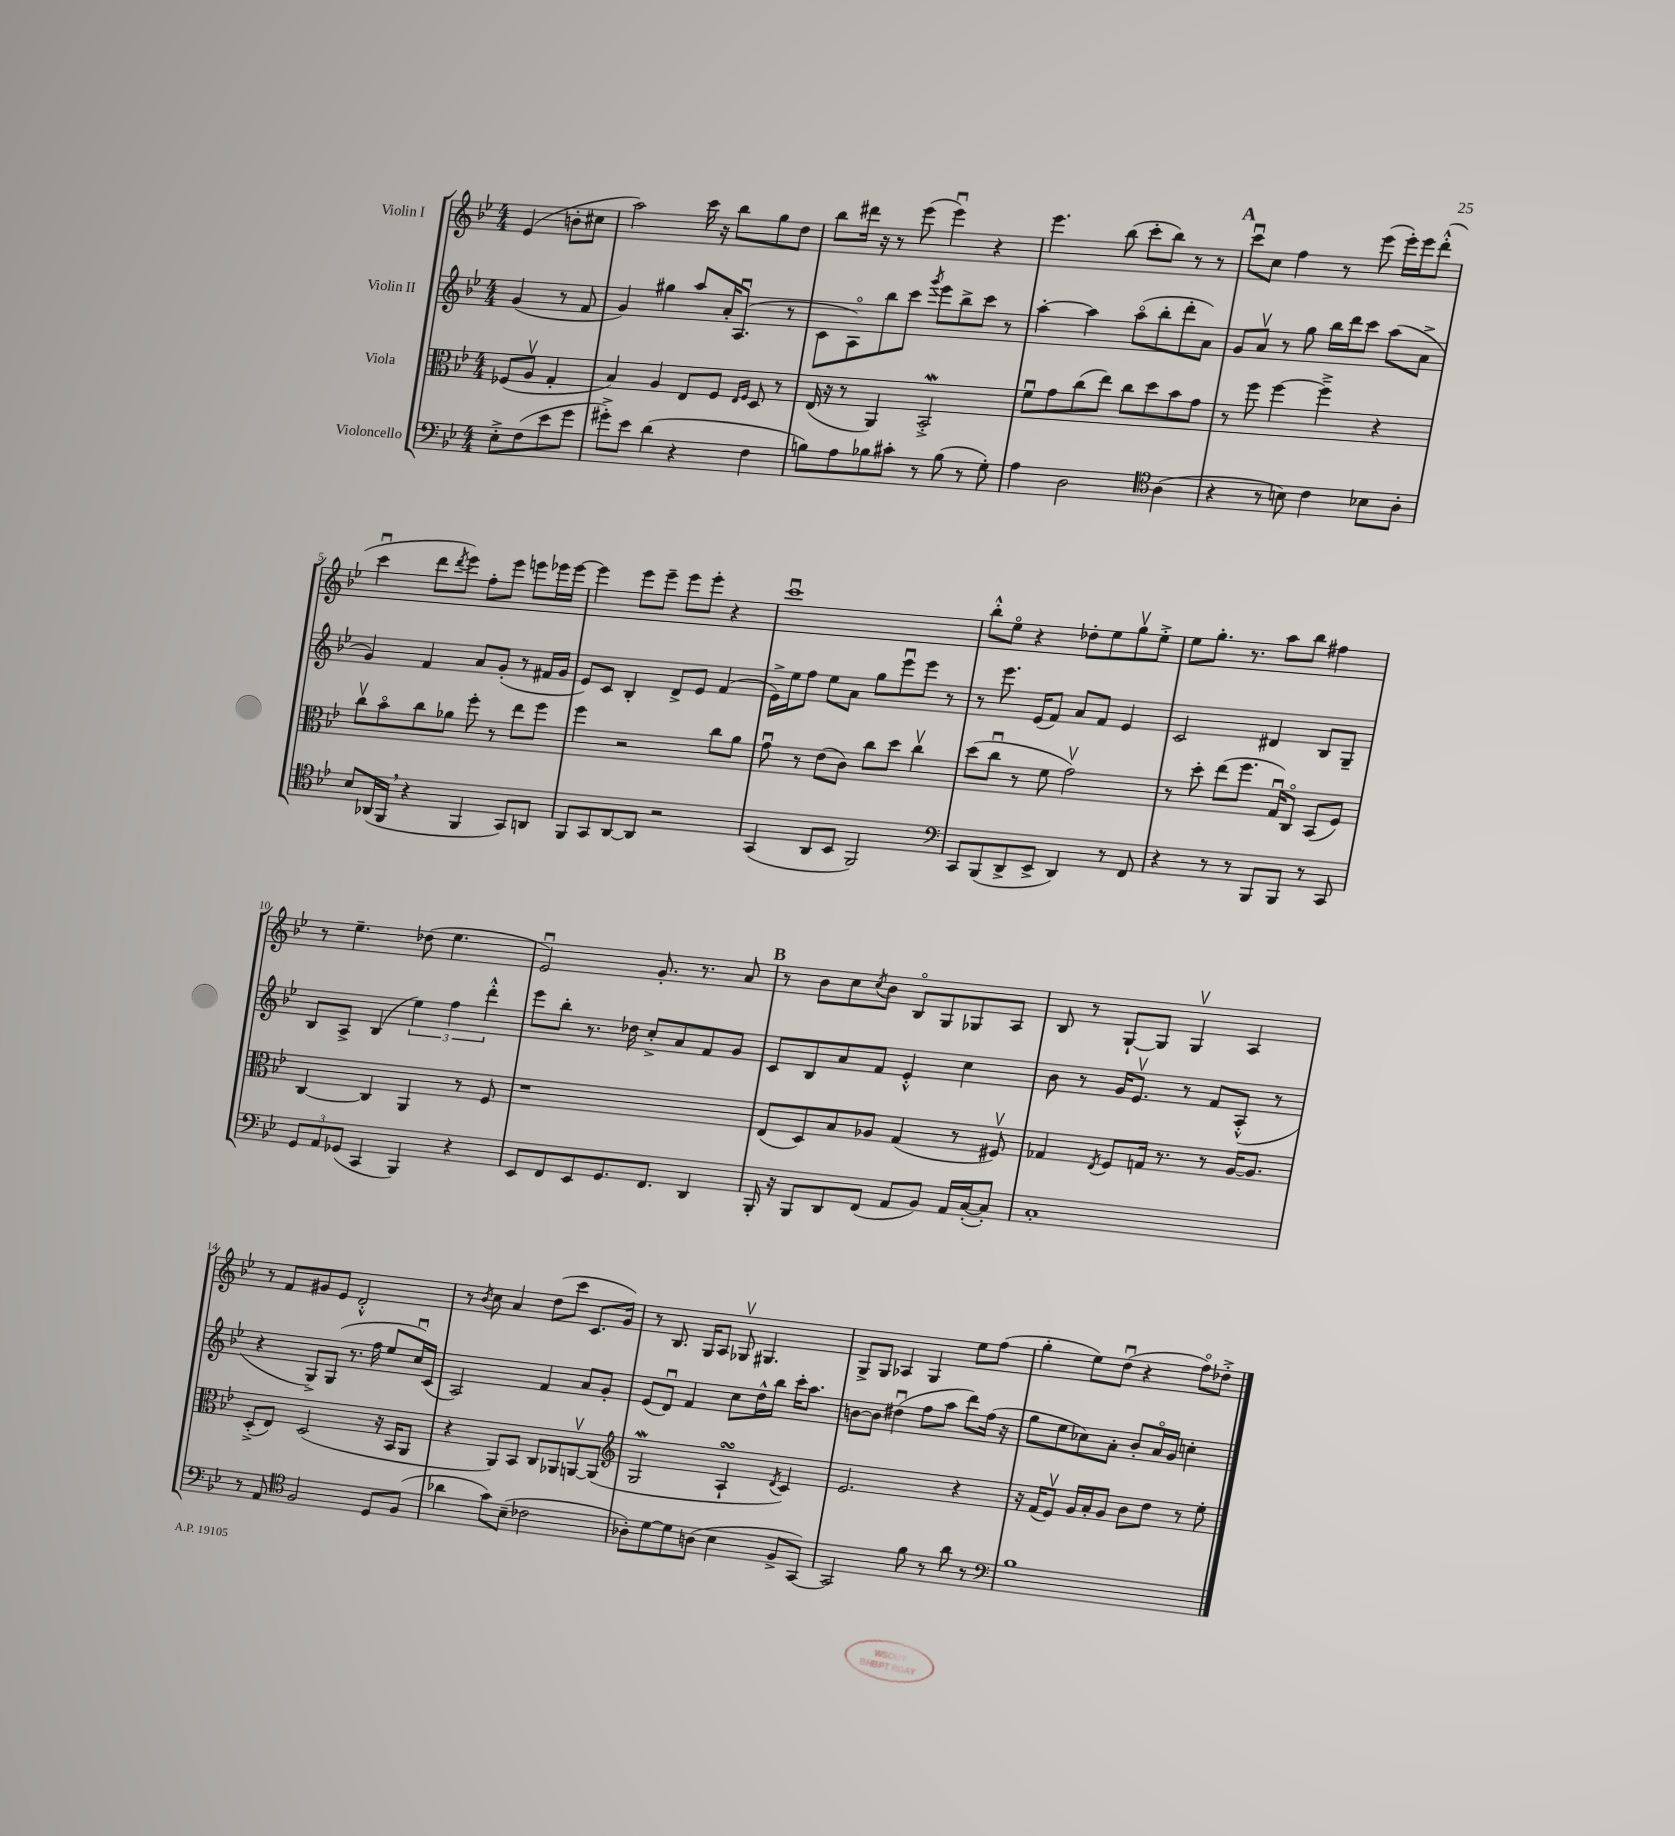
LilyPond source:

<<
\new StaffGroup <<
\new Staff = "s0" \with { instrumentName = "Violin I" } {
    \clef treble \key bes \major \numericTimeSignature \time 4/4 \partial 2
    ees'4( b'8-. cis''8 |
    a''2) c'''16 r16 bes''8 g''8 d''8 |
    bes''8 dis'''16 r16 r8 ees'''8( ees'''4\downbow) r4 |
    ees'''4. bes''8( c'''8-. bes''8) r8 r8 |
    \mark \markup { \bold "A" } c'''8\downbow c''8 f''4 r8 ees'''8( ees'''16-.) ees'''16 d'''8-.-^( |
    c'''4\downbow d'''8 \acciaccatura { d'''8 } ees'''8) f''8-. ees'''8 e'''8 ees'''16 ees'''16~ |
    ees'''4 ees'''8 ees'''8-- ees'''8 ees'''8-. r4 |
    c'''1\downbow |
    bes''8-.-^ ees''8\flageolet r4 des''8-. ees''8 g''8\upbow ees''8-.-> |
    ees''8 g''8.-. r8. a''8 bes''8 fis''4 |
    r8 ees''4.-- des''8( ees''4. |
    ees'2\downbow) g'8.-. r8. a'8 |
    \mark \markup { \bold "B" } r8 bes'8 c''8 \acciaccatura { c''8 } bes'8 bes8\flageolet g8 ges8 a8 |
    bes8 r8 g8~-! g8 g4\upbow a4 |
    r8 f'8 gis'8 ees'8 d'2-.-^ |
    r8 \acciaccatura { bes'8 } c''8 a'4 d''8( c'''8 c'8. g'16) |
    r8 bes8. g16 a8 ges8\upbow gis4. |
    g8-> g8 aes4 g4 ees''8 f''8( |
    g''4-. ees''8) d''8\downbow( r4 f''8\flageolet) des''8-.-> \bar "|." |
}
\new Staff = "s1" \with { instrumentName = "Violin II" } {
    \clef treble \key bes \major \numericTimeSignature \time 4/4 \partial 2
    g'4( r8 f'8 |
    g'4) gis''4 a''8 a'16-. a8.\downbow( r8 |
    c'8 a8\flageolet) bes''8 c'''8 \acciaccatura { g'''8 } ees'''8 bes''8-> c'''8 r8 |
    a''4~-. a''4 a''8\flageolet( bes''8-. d'''8-. a'8) |
    \mark \markup { \bold "A" } g'8 a'8\upbow r8 g''8 bes''16 d'''16 c'''8 a''8( a'8-> |
    g'4) f'4 a'8 g'8-.( r8 fis'16 g'16 |
    ees'8) c'8 bes4-. d'8-> ees'8 f'4( |
    ees'16->) ees''16 f''8 ees''8 a'8 g''8 ees'''8\downbow ees'''8 r8 |
    r8 ees'''8. ees'16( f'8) a'8 f'8 ees'4 |
    c'2 dis'4 bes8 g8-- |
    bes8 a8-> bes4( \tuplet 3/2 { ees''4) f''4 d'''4-.-^ } |
    ees'''8 bes''8-. r8. des''16 c''8-.-> a'8 f'8 g'8 |
    \mark \markup { \bold "B" } c'8 bes8 a'8 f'8 ees'4-.-^ c''4 |
    bes'8 r8 g'16 ees'8.\upbow r8 f'8 a8-.-^( r8 |
    r4 g8->) g8( r8. f''16 ees''8 c''16\downbow) c'16( |
    a2) f'4 a'8 g'8-. |
    ees'8( d'8\downbow) f'4 c''8 d''16-^ bes''16 c'''16-. a''8. |
    b'8~ b'8 dis''4\downbow( f''8 a''8 d'''8) f''16( r16 |
    g''8 ees''8 ces''8) a'8-. bes'8-. a'16\flageolet g'16 c''4-. \bar "|." |
}
\new Staff = "s2" \with { instrumentName = "Viola" } {
    \clef alto \key bes \major \numericTimeSignature \time 4/4 \partial 2
    fes8( a8\upbow g4-. |
    bes4) a4 ees8 f8 \grace { ees16 f16 } d8 r8 |
    ees16( r16 r8 a,4) bes,2-.->\mordent |
    f'8\downbow g'8 c''8( ees''8) c''8 d''8 bes'8 g'8 |
    \mark \markup { \bold "A" } r8 f''8 f''4~ f''4---> r4 |
    c''8\upbow bes'8\flageolet c''8 aes'8 f''8-. r8 ees''8 f''8 |
    f''4 r2 c''8 a'8 |
    g'8\downbow r8 ees'8( c'8) c''8 d''8 c''4\upbow |
    d''8( c''8\downbow r8 f'8 g'2\upbow) |
    r8 d''8-. ees''8( f''8. g16\downbow) c8\flageolet bes,8( f8) |
    c4~ c4 a,4 r8 f8 |
    r1 |
    \mark \markup { \bold "B" } ees8( d8) bes8 aes8 g4( r8 fis8\upbow) |
    ges4 \acciaccatura { ees8 } f8 g16 r8. r8 a16~ a8. |
    d8-.->( ees8) d2( r16 bes,16 a,8 |
    r4 a,8) bes,8 c8 aes,8 a,8~\upbow a,8( |
    \clef treble g2\mordent a4-!\turn \acciaccatura { d'8 } c'4) |
    ees'2. r4 |
    r16 f'16( ees'8\upbow) g'16 a'16-. g'8 bes'8 d''8 r8 ees''8-. \bar "|." |
}
\new Staff = "s3" \with { instrumentName = "Violoncello" } {
    \clef bass \key bes \major \numericTimeSignature \time 4/4 \partial 2
    ees8-.-> f8( ees'8 g'8 |
    gis'8-.->) ees'8 d'4( r4 f4 |
    b8) a8 bes8 cis'8-. r8 bes8( r8 g8-.) |
    a4 d2 \clef tenor a4( |
    \mark \markup { \bold "A" } r4 r8 b8) c'4 bes8 a8-. |
    bes8 aes,16( f,16 \breathe r4 f,4 g,8) a,8 |
    f,8 g,8 a,8~ a,8 r2 |
    g,4( a,8 bes,8 f,2) |
    \clef bass c,8 bes,,8( d,8-> ees,8-> d,4) r8 f,8 |
    r4 r8 r8 bes,,8 bes,,8 r8 c,8 |
    \tuplet 3/2 { g,8 a,8 ges,8( } c,4 bes,,4) r4 |
    ees,8 f,8 ees,8 g,8. f,8. d,4 |
    \mark \markup { \bold "B" } bes,,16-. r16 bes,,8 d,8 f,8( a,8 bes,8) a,16 c16~-.( c8-.) |
    c1-. |
    r8 a,8 \clef tenor f2 d8 f8( |
    aes'4 g'8) bes8--( ces'2 |
    aes8-.) d'8~ d'8 a8( bes4 f8-> g,8~) |
    g,2 f'8 r8 a'8 r8 |
    \clef bass bes1 \bar "|." |
}
>>
>>
